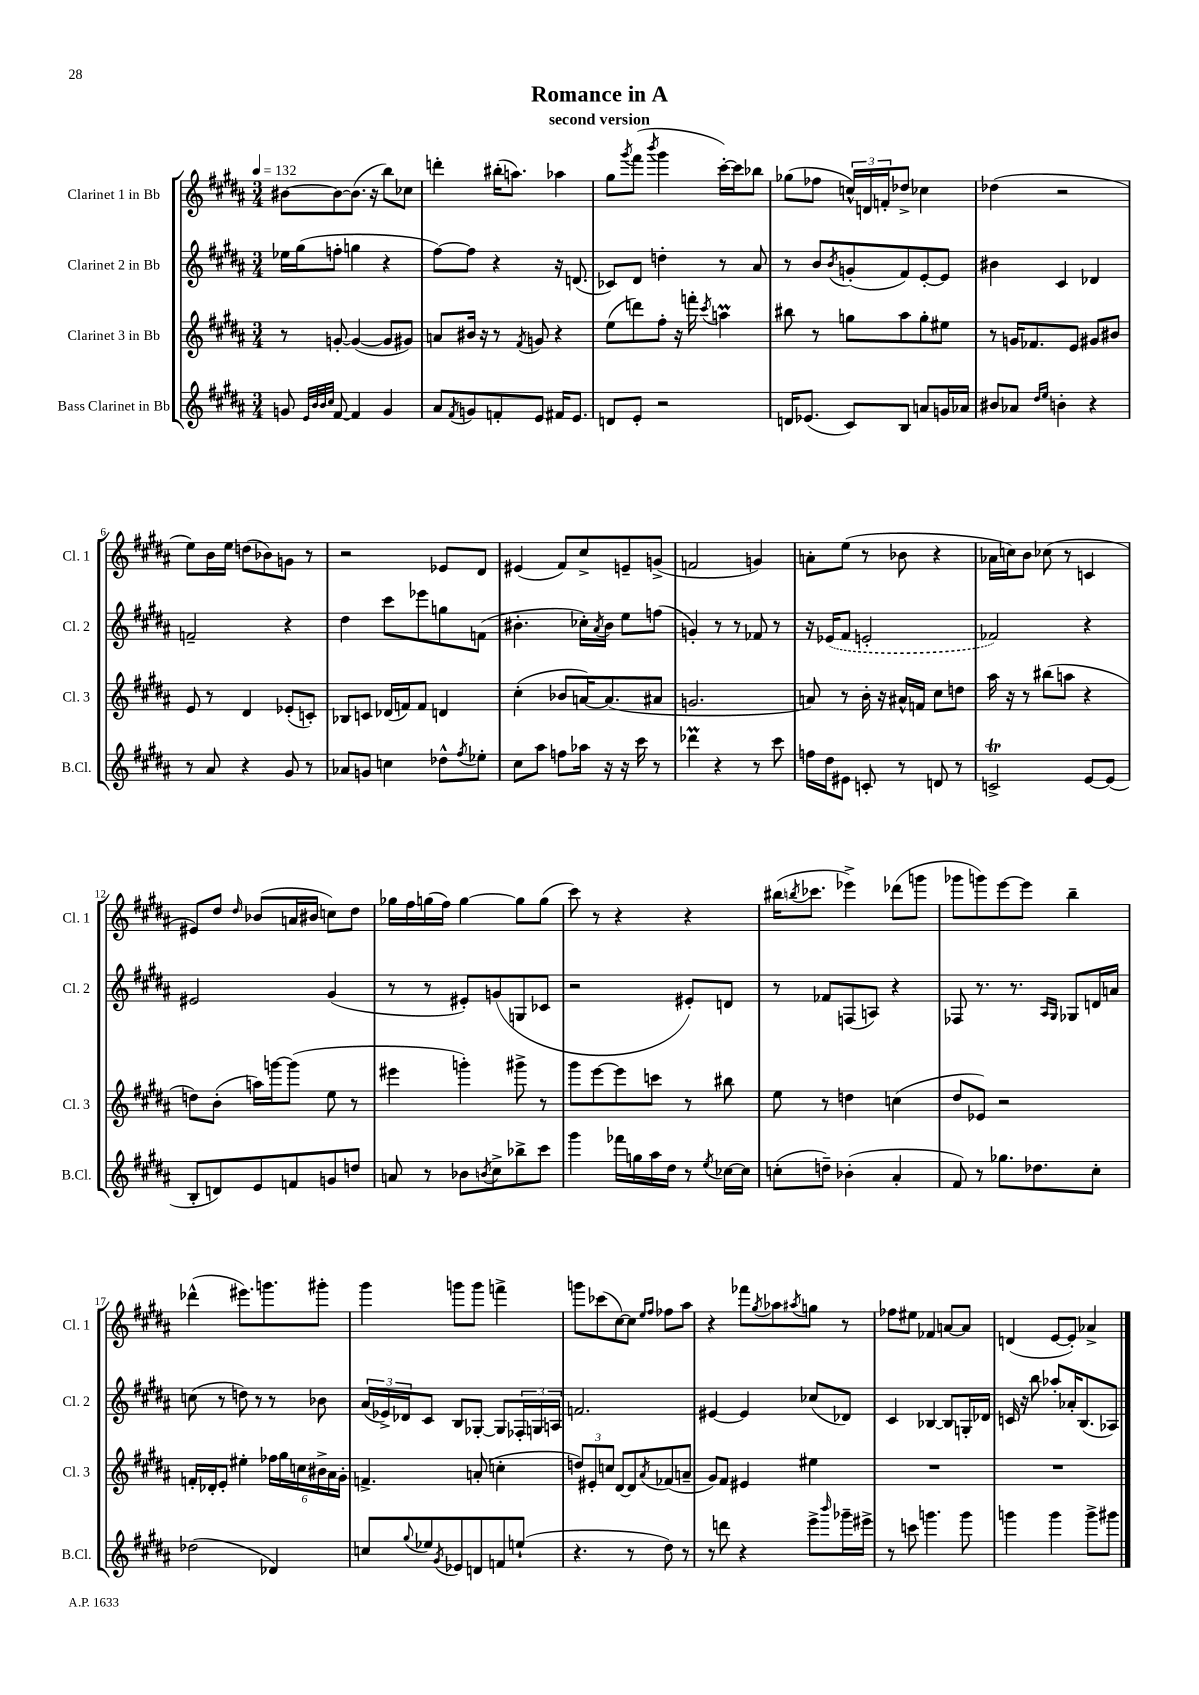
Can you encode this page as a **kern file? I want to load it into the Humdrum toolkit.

**kern	**kern	**kern	**kern
*staff4	*staff3	*staff2	*staff1
*clefG2	*clefG2	*clefG2	*clefG2
*k[f#c#g#d#a#]	*k[f#c#g#d#a#]	*k[f#c#g#d#a#]	*k[f#c#g#d#a#]
*M3/4	*M3/4	*M3/4	*M3/4
*MM132	*MM132	*MM132	*MM132
8g	8r	16ee-	[8b#
.	.	(16gg#	.
32qqe	.	.	.
32qqb	.	.	.
32qqb	.	.	.
32qqcc#	.	.	.
[8f#	[8g'	8ff'	8b#_
4f#]	(4g_	4gg	(8.b#]
.	.	.	16r
4g	8g]	4r	8bb)
.	8g#)	.	8cc-
=	=	=	=
8a#	8a	[8ff#)	4ddd'
8qf#	.	.	.
8g	16b#	8ff#]	.
.	16r	.	.
8f'	8r	4r	(16bb#'
.	.	.	8.aa)
.	8qf#	.	.
8e	8g	.	.
16f#	4r	16r	4aa-
8.e	.	(8.d	.
=	=	=	=
8d	(8ee	8c-)	8gg#
.	.	.	8qggg#
8e'	8ddd)	8d#	(8fff#
.	.	.	8qbbb
2r	8ff#'	4dd'	4ggg#
.	16r	.	.
.	16fff'	.	.
.	8qccc#	.	.
.	4aa	8r	[16ccc#')
.	.	.	16ccc#]
.	.	8a#	8bb-
=	=	=	=
16d	8bb#	8r	(8gg-
(8.e-	.	.	.
.	8r	8b	8ff-
.	.	8qb	.
8c#)	8gg	(8g'	24cc^^)
.	.	.	24d
.	.	.	24f'
8B	8aa#	8f#)	8dd-^
8a	8gg'	[8e'	4cc-
16g	8ee#	8e]	.
16a-	.	.	.
=	=	=	=
8b#	8r	4b#	(4dd-
8a-	16g	.	.
.	8.f-	.	.
16qqdd#	.	.	.
16qqee	.	.	.
4b'	.	4c#	2r
.	8e	.	.
4r	8g#	4d-	.
.	8b#	.	.
=	=	=	=
8r	8e	2f~	8ee)
8a#	8r	.	16b
.	.	.	16ee
4r	4d#	.	(8dd
.	.	.	8b-)
8g#	(8e-'	4r	8g
8r	8c')	.	8r
=	=	=	=
8a-	8B-	4dd#	2r
8g	8c	.	.
4cc	(16d-	8ccc#	.
.	16f)	.	.
.	8f	8eee-	.
8dd-^^	4d	8gg	8e-
8qff#	.	.	.
8ee-'	.	(8f	8d#
=	=	=	=
8cc#	(4cc#'	4.b#'	(4e#
8aa#	.	.	.
8ff	8b-	.	8f#)
16aa-	[16a)	16cc-')	8cc#^
.	.	8qa#	.
16r	(8.a]	16b#	.
16r	.	8ee	8e~
16ccc#	.	.	.
8r	8a#	(8ff	(8g^
=	=	=	=
4ddd-	2.g	4g')	2f
4r	.	8r	.
.	.	8r	.
8r	.	8f-	4g)
8ccc#	.	8r	.
=	=	=	=
16ff	8a)	16r	8a'
16dd#	.	(16e-	.
8e#	8r	8f#	(8ee
8c'	16b'	2e'	8r
.	16r	.	.
8r	16a#^^	.	8b-
.	16f	.	.
8d	8cc#	.	4r
8r	8dd	.	.
=	=	=	=
2c^	16aa#	2f-)	16a-
.	16r	.	16cc)
.	8r	.	8b
.	(8bb#	.	(8cc-
.	8aa	.	8r
[8e	4r	4r	4c
(8e]	.	.	.
=	=	=	=
8B'	8dd)	2e#	8e#)
8d)	(8b'	.	8dd#
.	.	.	16qqdd#
8e	16aa)	.	(8b-
.	[16ggg	.	.
8f	(8ggg]	.	16a
.	.	.	16b#
8g	8ee	(4g#	8cc)
8dd	8r	.	8dd#
=	=	=	=
8a	4eee#	8r	16gg-
.	.	.	16ff#
8r	.	8r	(16gg
.	.	.	16ff#)
8b-	4ggg')	8e#')	[4gg
8qb	.	.	.
8cc#^	.	(8g	.
8bb-^	8ggg#^	8G	8gg]
8ccc#	8r	8c-	(8gg
=	=	=	=
4ggg#	8ggg#	2r	8ccc#)
.	[8eee	.	8r
16fff-	8eee]	.	4r
16gg	.	.	.
16aa#	8ccc	.	.
16dd#	.	.	.
8r	8r	8e#')	4r
8qee	.	.	.
[16cc-	8bb#	8d	.
16cc-]	.	.	.
=	=	=	=
(8cc'	8ee	8r	(16bb#
.	.	.	8qbb
.	.	.	8.ccc-
8dd~)	8r	8f-	.
(4b-'	4dd	(8F	4eee-^)
.	.	8A)	.
4a#'	(4cc	4r	(8ddd-
.	.	.	8ggg
=	=	=	=
8f#)	8dd#	8F-	8ggg-
8r	8e-)	8.r	8ggg)
8.gg-	2r	.	[8eee
.	.	8.r	.
.	.	.	8eee]
8.dd-	.	.	.
.	.	16qqA#	.
.	.	16qqG#	.
.	.	8G-	4bb~
8cc#'	.	16d	.
.	.	16a	.
=	=	=	=
(2dd-	16f'	(8cc	(4ddd-^^
.	16d-'	.	.
.	8e'	8r	.
.	4ee#'	8dd)	8.eee#)
.	.	8r	.
.	.	.	8.ggg
4d-)	24ff-	8r	.
.	24gg#	.	.
.	24cc	.	.
.	24b#^	8b-	8ggg#'
.	24a#	.	.
.	24g#'	.	.
=	=	=	=
8cc	4.f^	(24a#	4ggg#
.	.	24e-^)	.
.	.	24d-	.
8qqgg#	.	.	.
8ee-	.	8c#	.
8qg#	.	.	.
8e-	.	8B	8ggg
8d	(8a'	[8G-'	8ggg
8f	4cc'	8G-]	4fff^
(8ee`	.	24F-'	.
.	.	24G	.
.	.	24A	.
=	=	=	=
4.r	12dd)	2.f	8ggg
.	12e#'	.	.
.	.	.	(8ccc-
.	12cc	.	.
.	[8d#	.	[8cc#)
8r	8d#]	.	8cc#]
.	.	.	16qqee
.	8qa#	.	16qqff#
8dd#)	(8f-	.	8ff-
8r	8a~	.	8aa#
=	=	=	=
8r	8g#)	[4e#	4r
8ddd	8f#	.	.
4r	4e#	4e#]	8fff-
.	.	.	8qgg#
.	.	.	8aa-
.	.	.	8qaa#
8eee^	4ee#	(8cc-	8gg
16qqbbb	.	.	.
16ggg-~	.	8d-)	8r
16eee#^	.	.	.
=	=	=	=
8r	2.r	4c#	8ff-
8ccc	.	.	8ee#
4.ggg	.	[4B-	4f-
.	.	8B-]	[8a
8ggg	.	16G'	8a]
.	.	16d-	.
=	=	=	=
4ggg	2.r	16c	(4d
.	.	16r	.
.	.	8bb	.
4ggg	.	8aa-'	[8e
.	.	16a-'	8e'])
.	.	(8.B	.
8ggg^	.	.	4a-^
8ggg#	.	8A-)	.
==	==	==	==
*-	*-	*-	*-
